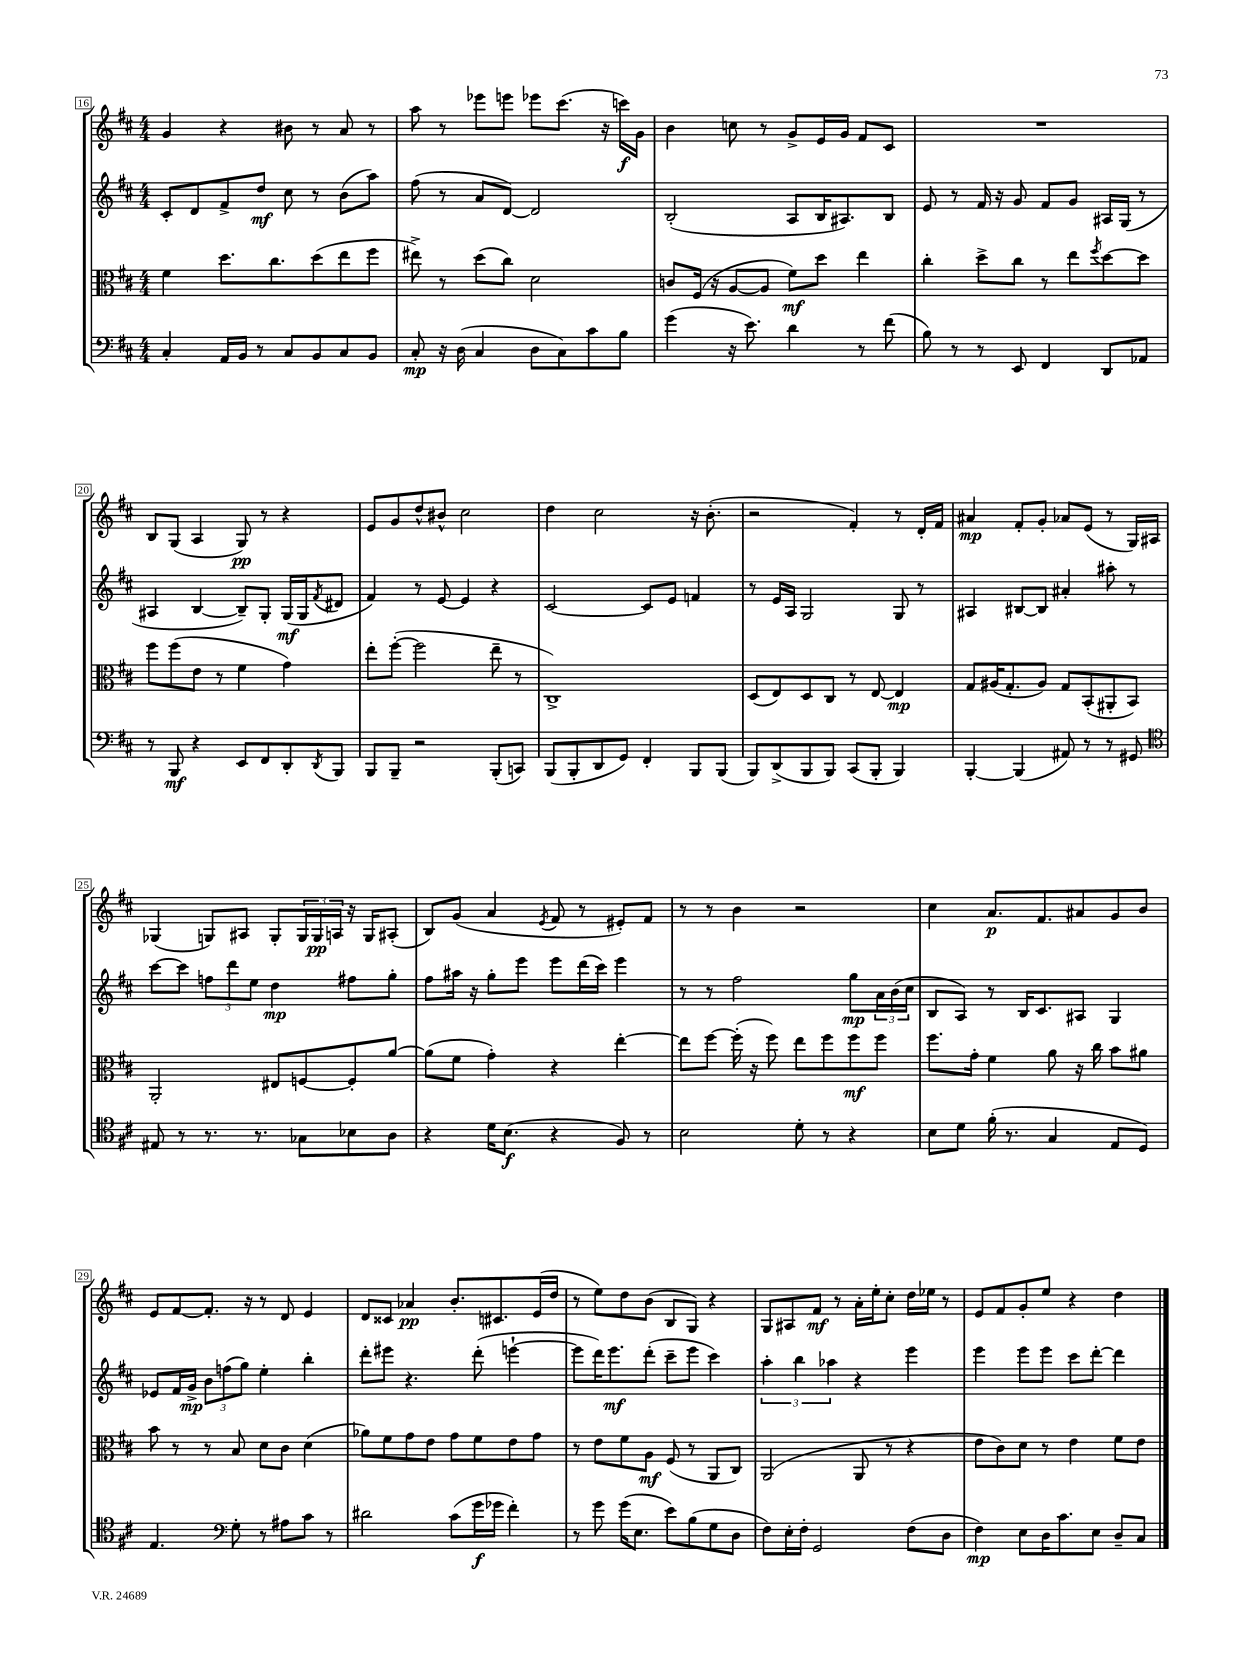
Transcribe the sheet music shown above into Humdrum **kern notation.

**kern	**dynam	**kern	**dynam	**kern	**dynam	**kern	**dynam
*part4	*part4	*part3	*part3	*part2	*part2	*part1	*part1
*staff4	*staff4	*staff3	*staff3	*staff2	*staff2	*staff1	*staff1
*clefF4	*	*clefC3	*	*clefG2	*	*clefG2	*
*k[f#c#]	*	*k[f#c#]	*	*k[f#c#]	*	*k[f#c#]	*
*M4/4	*	*M4/4	*	*M4/4	*	*M4/4	*
=16	=16	=16	=16	=16	=16	=16	=16
4C#'/	.	4f#\	.	8c#'/L	.	4g/	.
.	.	.	.	8d/	.	.	.
16AA/LL	.	8.dd\L	.	8f#^/	.	4r	.
16BB/JJ	.	.	.	.	.	.	.
8r	.	.	.	8dd/J	mf	.	.
.	.	8.cc#\	.	.	.	.	.
8C#/L	.	.	.	8cc#\	.	8b#X\	.
8BB/	.	(8dd\	.	8r	.	8r	.
8C#/	.	8ee\	.	(8b\L	.	8a/	.
8BB/J	.	8ff#\J	.	8aa\J)	.	8r	.
=17	=17	=17	=17	=17	=17	=17	=17
8C#'/	mp	8ee#X^\)	.	(8ff#\	.	8aa\	.
16r	.	8r	.	8r	.	8r	.
(16D\	.	.	.	.	.	.	.
4C#/	.	(8dd\L	.	8a/L	.	8eee-X\L	.
.	.	8cc#\J)	.	[8d/J)	.	8eeen\J	.
8D\L	.	2d\	.	2d/]	.	8eee-X\L	.
8C#\)	.	.	.	.	.	(8.ccc#\J	.
8c#\	.	.	.	.	.	.	.
.	.	.	.	.	.	16r	.
8B\J	.	.	.	.	.	16cccn\LL)	f
.	.	.	.	.	.	16g\JJ	.
=18	=18	=18	=18	=18	=18	=18	=18
(4g\	.	8cn/L	.	(2B'/	.	4b\	.
.	.	(16F#/Jk	.	.	.	.	.
.	.	16r	.	.	.	.	.
16r	.	[8A/L	.	.	.	8ccn\	.
8.e\)	.	.	.	.	.	.	.
.	.	8A/J]	.	.	.	8r	.
4d\	.	8f#\L)	mf	8A/L	.	8g^/L	.
.	.	8dd\J	.	16B/K	.	16e/L	.
.	.	.	.	8.A#X/)	.	16g/JJ	.
8r	.	4ee\	.	.	.	8f#/L	.
(8f#\	.	.	.	8B/J	.	8c#/J	.
=19	=19	=19	=19	=19	=19	=19	=19
8B\)	.	4cc#'\	.	8e/	.	1r	.
8r	.	.	.	8r	.	.	.
8r	.	8dd^\L	.	16f#/	.	.	.
.	.	.	.	16r	.	.	.
8EE/	.	8cc#\J	.	8g/	.	.	.
4FF#/	.	8r	.	8f#/L	.	.	.
.	.	8ee\L	.	8g/J	.	.	.
.	.	8qff#/	.	.	.	.	.
8DD/L	.	[8dd\	.	16A#X/LL	.	.	.
.	.	.	.	(16G/JJ	.	.	.
8AA-X/J	.	8dd\J]	.	8r	.	.	.
!!LO:LB:g=z
=20	=20	=20	=20	=20	=20	=20	=20
8r	.	8ff#\L	.	4A#X/	.	8B/L	.
8BBB/	mf	(8ff#\	.	.	.	(8G/J	.
4r	.	8e\J	.	[4B/	.	4A/	.
.	.	8r	.	.	.	.	.
8EE/L	.	4f#\	.	8B~/L])	.	8G/)	pp
8FF#/	.	.	.	8G'/J	.	8r	.
8DD'/	.	4g\)	.	(16G/LL	mf	4r	.
.	.	.	.	16G/J	.	.	.
8qDD/	.	.	.	8qf#/	.	.	.
8BBB/J	.	.	.	8d#X/J	.	.	.
=21	=21	=21	=21	=21	=21	=21	=21
8BBB/L	.	8ee'\L	.	4f#/)	.	8e/L	.
8BBB~/J	.	([8ff#'\J	.	.	.	8g/	.
2r	.	2ff#\]	.	8r	.	8dd^^/	.
.	.	.	.	[8e/	.	8b#X^^/J	.
.	.	.	.	4e/]	.	2cc#\	.
(8BBB'/L	.	8ee~\	.	4r	.	.	.
8CCn/J)	.	8r	.	.	.	.	.
=22	=22	=22	=22	=22	=22	=22	=22
(8BBB/L	.	1C#^)	.	[2c#/	.	4dd\	.
8BBB'/	.	.	.	.	.	.	.
8DD/	.	.	.	.	.	2cc#\	.
8GG/J)	.	.	.	.	.	.	.
4FF#'/	.	.	.	8c#/L]	.	.	.
.	.	.	.	8e/J	.	.	.
8BBB/L	.	.	.	4fn/	.	16r	.
.	.	.	.	.	.	(8.b'\	.
(8BBB/J	.	.	.	.	.	.	.
=23	=23	=23	=23	=23	=23	=23	=23
8BBB/L)	.	(8D/L	.	8r	.	2r	.
(8DD^/	.	8E/)	.	16e/LL	.	.	.
.	.	.	.	16A/JJ	.	.	.
8BBB/	.	8D/	.	2G/	.	.	.
8BBB/J)	.	8C#/J	.	.	.	.	.
(8CC#/L	.	8r	.	.	.	4f#'/)	.
8BBB'/J	.	[8E/	.	.	.	.	.
4BBB/)	.	4E/]	mp	8G/	.	8r	.
.	.	.	.	8r	.	16d'/LL	.
.	.	.	.	.	.	16f#/JJ	.
=24	=24	=24	=24	=24	=24	=24	=24
[4BBB'/	.	8G/L	.	4A#X/	.	4a#X/	mp
.	.	(16A#X/K	.	.	.	.	.
.	.	8.G'/	.	.	.	.	.
(4BBB/]	.	.	.	[8B#X/L	.	8f#'/L	.
.	.	8A#/J)	.	8B#/J]	.	8g'/J	.
8AA#X/)	.	8G/L	.	4a#X'/	.	8a-X/L	.
8r	.	(8BB'/	.	.	.	(8e/J	.
8r	.	8AA#X'/	.	8aa#X'\	.	8r	.
8GG#X/	.	8BB/J)	.	8r	.	16G/LL)	.
.	.	.	.	.	.	16A#X/JJ	.
!!LO:LB:g=z
=25	=25	=25	=25	=25	=25	=25	=25
*clefC4	*	*	*	*	*	*	*
8E#X/	.	2AA'/	.	[8ccc#\L	.	(4G-X/	.
8r	.	.	.	8ccc#\J]	.	.	.
8.r	.	.	.	12ffn\L	.	8Gn/L)	.
.	.	.	.	12ddd\	.	.	.
.	.	.	.	.	.	8A#X/J	.
.	.	.	.	12ee\J	.	.	.
8.r	.	.	.	.	.	.	.
.	.	8E#X/L	.	4dd\	mp	8G'/L	.
8G-X\L	.	[8Fn/	.	.	.	24G/L	.
.	.	.	.	.	.	24G/	pp
.	.	.	.	.	.	24An/JJ	.
8B-X\	.	8F'/]	.	8ff#X\L	.	16r	.
.	.	.	.	.	.	16G/KL	.
8A\J	.	[8a/J	.	8gg'\J	.	(8A#X'/J	.
=26	=26	=26	=26	=26	=26	=26	=26
4r	.	(8a\L]	.	8ff#\L	.	8B/L)	.
.	.	8f#\J	.	16aa#X\Jk	.	(8g/J	.
.	.	.	.	16r	.	.	.
16d\KL	.	4g'\)	.	8gg'\L	.	4a/	.
(8.B\J	f	.	.	.	.	.	.
.	.	.	.	8eee\J	.	.	.
.	.	.	.	.	.	8qe/	.
4r	.	4r	.	8eee\L	.	8f#/	.
.	.	.	.	(16ddd\L	.	8r	.
.	.	.	.	16ccc#\JJ)	.	.	.
8F#/)	.	[4ee'\	.	4eee\	.	8e#X'/L)	.
8r	.	.	.	.	.	8f#/J	.
=27	=27	=27	=27	=27	=27	=27	=27
2B\	.	8ee\L]	.	8r	.	8r	.
.	.	[8ff#\J	.	8r	.	8r	.
.	.	(16ff#'\]	.	2ff#\	.	4b\	.
.	.	16r	.	.	.	.	.
.	.	8ff#\)	.	.	.	.	.
8d'\	.	8ee\L	.	.	.	2r	.
8r	.	8ff#\	.	.	.	.	.
4r	.	8ff#\	mf	8gg\L	mp	.	.
.	.	8ff#\J	.	24a\L	.	.	.
.	.	.	.	(24b\	.	.	.
.	.	.	.	24cc#\JJ	.	.	.
=28	=28	=28	=28	=28	=28	=28	=28
8B\L	.	8.ff#\L	.	8B/L	.	4cc#\	.
8d\J	.	.	.	8A/J)	.	.	.
.	.	16g'\Jk	.	.	.	.	.
(16f#'\	.	4f#\	.	8r	.	8.a/L	p
8.r	.	.	.	.	.	.	.
.	.	.	.	16B/KL	.	.	.
.	.	.	.	8.c#/	.	8.f#/	.
4G/	.	8a\	.	.	.	.	.
.	.	16r	.	8A#X/J	.	8a#X/	.
.	.	16cc#\	.	.	.	.	.
8E/L	.	8b\L	.	4G/	.	8g/	.
8D/J)	.	8a#X\J	.	.	.	8b/J	.
!!LO:LB:g=z
=29	=29	=29	=29	=29	=29	=29	=29
4.E/	.	8b\	.	8e-X/L	.	8e/L	.
.	.	8r	.	16f#/L	.	[8f#/	.
.	.	.	.	16g^/JJ	mp	.	.
.	.	8r	.	12b\L	.	8.f#'/J]	.
.	.	.	.	(12ffn\	.	.	.
*clefF4	*	*	*	*	*	*	*
8G'\	.	8B/	.	.	.	.	.
.	.	.	.	12gg\J)	.	.	.
.	.	.	.	.	.	16r	.
8r	.	8d\L	.	4ee'\	.	8r	.
8A#X\L	.	8c#\J	.	.	.	8d/	.
8c#\J	.	(4d\	.	4bb'\	.	4e/	.
8r	.	.	.	.	.	.	.
=30	=30	=30	=30	=30	=30	=30	=30
2d#X\	.	8a-X\L)	.	8ddd'\L	.	8d/L	.
.	.	8f#\	.	8eee#X\J	.	8c##X/J	.
.	.	8g\	.	4.r	.	4a-X/	pp
.	.	8e\J	.	.	.	.	.
(8c#\L	.	8g\L	.	.	.	8.b'/L	.
16g\L	f	8f#\	.	(8ddd'\	.	.	.
16g-X\JJ	.	.	.	.	.	8.c#X/	.
4f#'\)	.	8e\	.	[4eeen`\	.	.	.
.	.	8g\J	.	.	.	(16e/L	.
.	.	.	.	.	.	16dd/JJ	.
=31	=31	=31	=31	=31	=31	=31	=31
8r	.	8r	.	8eee\L]	.	8r	.
8g\	.	8e\L	.	16ddd\K)	.	8ee\L)	.
.	.	.	.	8.eee\	mf	.	.
(16g\KL	.	8f#\	.	.	.	8dd\	.
8.E\J	.	.	.	.	.	.	.
.	.	8A\J	mf	(8ddd'\J	.	(8b\J	.
8e\L)	.	(8F#/	.	8ccc#~\L	.	8B/L	.
(8B\	.	8r	.	8eee\J	.	8G/J)	.
8G\	.	8AA/L	.	4ccc#\)	.	4r	.
8D\J	.	8C#/J)	.	.	.	.	.
=32	=32	=32	=32	=32	=32	=32	=32
8F#\L)	.	(2AA/	.	6aa'\	.	8G/L	.
16E'\L	.	.	.	.	.	8A#X/	.
.	.	.	.	6bb\	.	.	.
16F#'\JJ	.	.	.	.	.	.	.
2GG/	.	.	.	.	.	8f#/J	mf
.	.	.	.	6aa-X\	.	.	.
.	.	.	.	.	.	8r	.
.	.	8AA/	.	4r	.	16a'\LL	.
.	.	.	.	.	.	16ee'\J	.
.	.	8r	.	.	.	8cc#'\J	.
(8F#\L	.	4r	.	4eee\	.	16dd\LL	.
.	.	.	.	.	.	16ee-X\JJ	.
8D\J	.	.	.	.	.	8r	.
=33	=33	=33	=33	=33	=33	=33	=33
4F#\)	mp	8e\L	.	4eee\	.	8e/L	.
.	.	8c#\)	.	.	.	8f#/	.
8E\L	.	8d\J	.	8eee\L	.	8g'/	.
16D\K	.	8r	.	8eee\J	.	8ee/J	.
8.c#\	.	.	.	.	.	.	.
.	.	4e\	.	8ccc#\L	.	4r	.
8E\J	.	.	.	[8ddd'\J	.	.	.
8D~/L	.	8f#\L	.	4ddd\]	.	4dd\	.
8C#/J	.	8e\J	.	.	.	.	.
==	==	==	==	==	==	==	==
*-	*-	*-	*-	*-	*-	*-	*-
